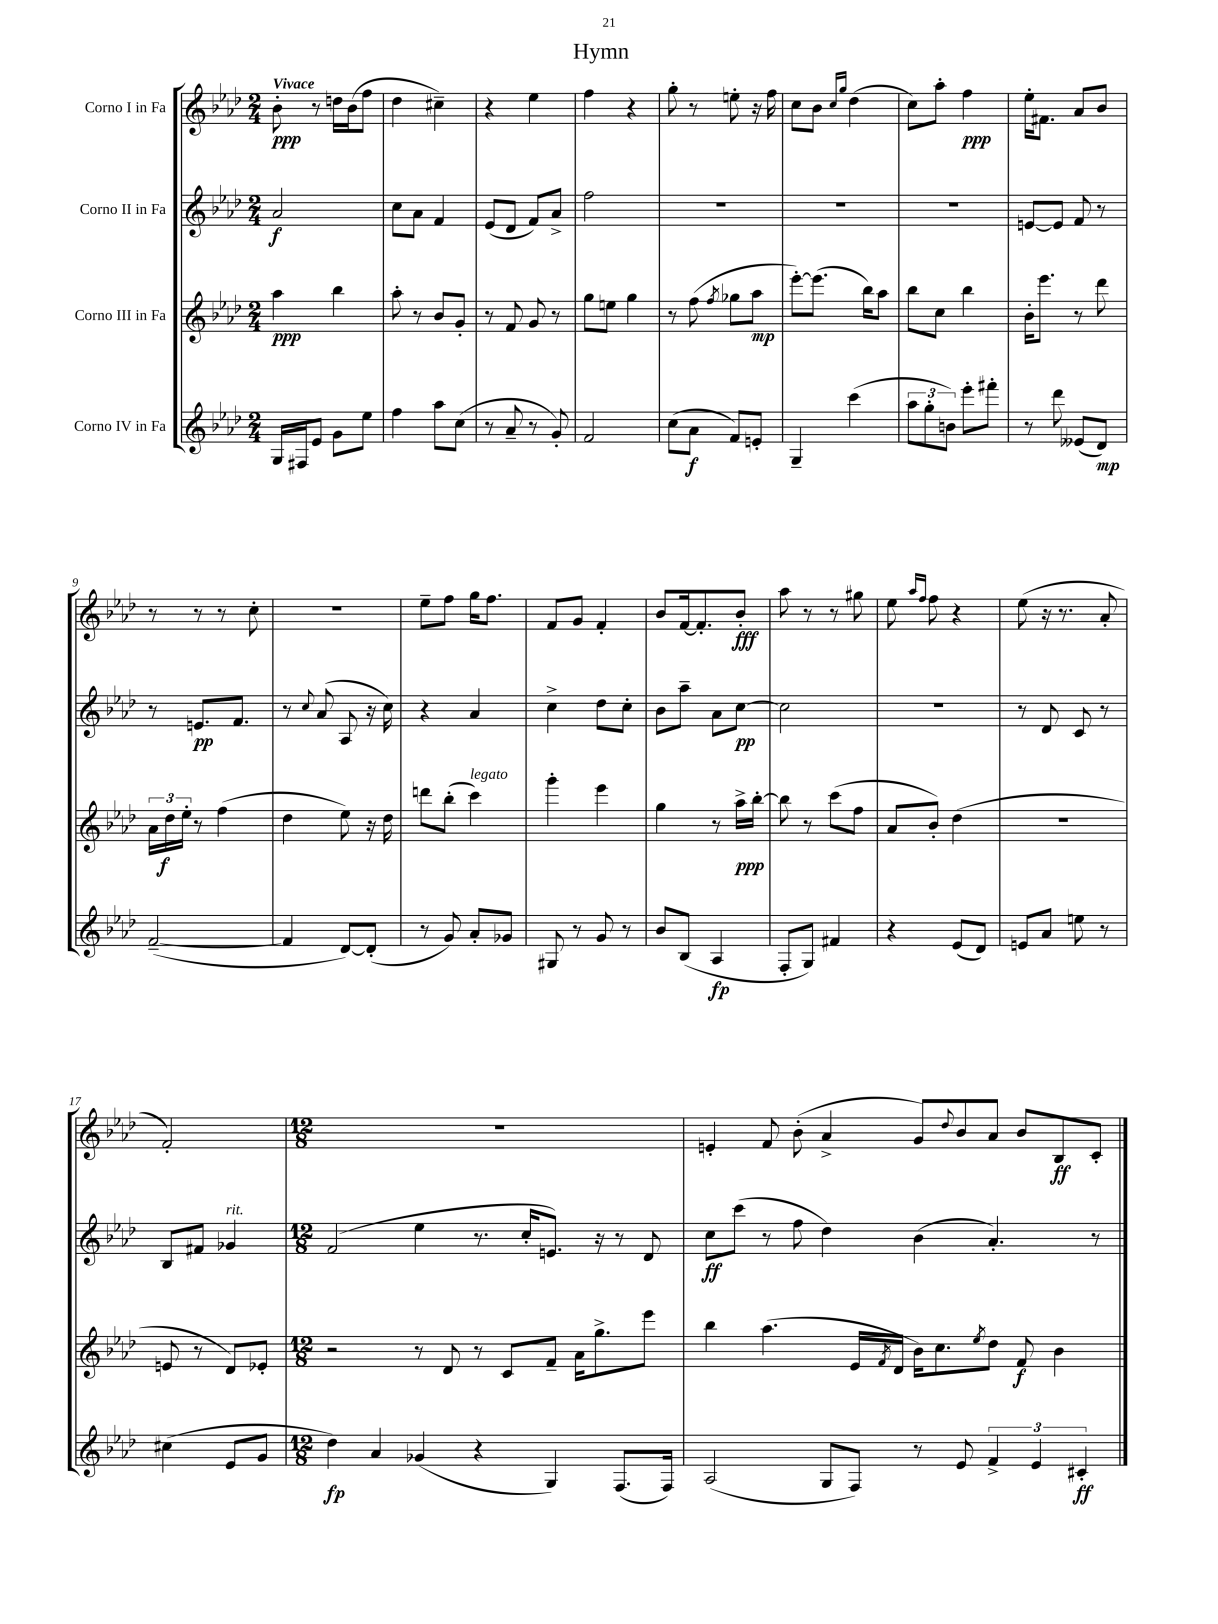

**kern	**kern	**kern	**kern
*staff4	*staff3	*staff2	*staff1
*clefG2	*clefG2	*clefG2	*clefG2
*k[b-e-a-d-]	*k[b-e-a-d-]	*k[b-e-a-d-]	*k[b-e-a-d-]
*M2/4	*M2/4	*M2/4	*M2/4
16G	4aa-	2a-	8b-'
16F#	.	.	.
8e-	.	.	8r
8g	4bb-	.	16dd
.	.	.	(16b-
8ee-	.	.	8ff
=	=	=	=
4ff	8aa-'	8cc	4dd-
.	8r	8a-	.
8aa-	8b-	4f	4cc#~)
(8cc	8g'	.	.
=	=	=	=
8r	8r	(8e-	4r
8a-~	8f	8d-	.
8r	8g	8f)	4ee-
8g')	8r	8a-^	.
=	=	=	=
2f	8gg	2ff	4ff
.	8ee	.	.
.	4gg	.	4r
=	=	=	=
(8cc	8r	2r	8gg'
8a-	(8ff	.	8r
.	8qff	.	.
8f)	8gg-	.	8ee'
8e'	8aa-	.	16r
.	.	.	16ff
=	=	=	=
4G~	[8eee-')	2r	8cc
.	(8.eee-]	.	8b-
.	.	.	16qqcc
.	.	.	16qqgg
(4ccc	.	.	(4dd-
.	16bb-)	.	.
.	8aa-	.	.
=	=	=	=
12aa-	8bb-	2r	8cc)
12gg'	.	.	.
.	8cc	.	8aa-'
12b)	.	.	.
8eee-'	4bb-	.	4ff
8fff#'	.	.	.
=	=	=	=
8r	16b-'	[8e	16ee-'
.	8.eee-	.	8.f#
8ddd-	.	8e]	.
(8e--	8r	8f	8a-
8d-)	8ddd-	8r	8b-
=	=	=	=
([2f~	24a-	8r	8r
.	24dd-	.	.
.	24ee-'	.	.
.	8r	8.e	8r
.	(4ff	.	8r
.	.	8.f	.
.	.	.	8cc'
=	=	=	=
4f]	4dd-	8r	2r
.	.	8qqcc	.
.	.	(8a-	.
[8d-)	8ee-)	8A-	.
(8d-']	16r	16r	.
.	16dd-	16cc)	.
=	=	=	=
8r	8ddd	4r	8ee-~
8g)	(8bb-'	.	8ff
8a-'	4ccc)	4a-	16gg
.	.	.	8.ff
8g-	.	.	.
=	=	=	=
8G#	4ggg'	4cc^	8f
8r	.	.	8g
8g	4eee-	8dd-	4f'
8r	.	8cc'	.
=	=	=	=
8b-	4gg	8b-	8b-
(8B-	.	8aa-~	[16f
.	.	.	8.f']
4A-	8r	8a-	.
.	16aa-^	[8cc	8b-'
.	[16bb-'	.	.
=	=	=	=
8F'	8bb-]	2cc]	8aa-
8G)	8r	.	8r
4f#	(8ccc	.	8r
.	8ff	.	8gg#
=	=	=	=
4r	8a-	2r	8ee-
.	.	.	16qqaa-
.	.	.	16qqff
.	8b-')	.	8ff
(8e-	(4dd-	.	4r
8d-)	.	.	.
=	=	=	=
8e	2r	8r	(8ee-
8a-	.	8d-	16r
.	.	.	8.r
8ee	.	8c	.
8r	.	8r	8a-'
=	=	=	=
(4cc#	8e	8B-	2f')
.	8r	8f#	.
8e-	8d-)	4g-	.
8g	8e-'	.	.
=	=	=	=
*M12/8	*M12/8	*M12/8	*M12/8
4dd-)	2r	(2f	1.r
4a-	.	.	.
(4g-	8r	4ee-	.
.	8d-	.	.
4r	8r	8.r	.
.	8c	.	.
.	.	16cc'	.
4G)	8f~	8.e)	.
.	16a-	.	.
.	8.gg^	16r	.
(8.F	.	8r	.
.	8eee-	8d-	.
16F)	.	.	.
=	=	=	=
(2A-	4bb-	8cc	4e'
.	.	(8ccc	.
.	(4.aa-	8r	8f
.	.	8ff	(8b-'
8G	.	4dd-)	4a-^
8F)	16e-	.	.
.	8qf	.	.
.	16d-	.	.
8r	16b-)	(4b-	8g)
.	8.cc	.	.
.	.	.	8qqdd-
8e-	.	.	8b-
.	8qee-	.	.
6f^	8dd-	4.a-')	8a-
.	8f	.	8b-
6e-	.	.	.
.	4b-	.	8B-
6c#'	.	.	.
.	.	8r	8c'
==	==	==	==
*-	*-	*-	*-
